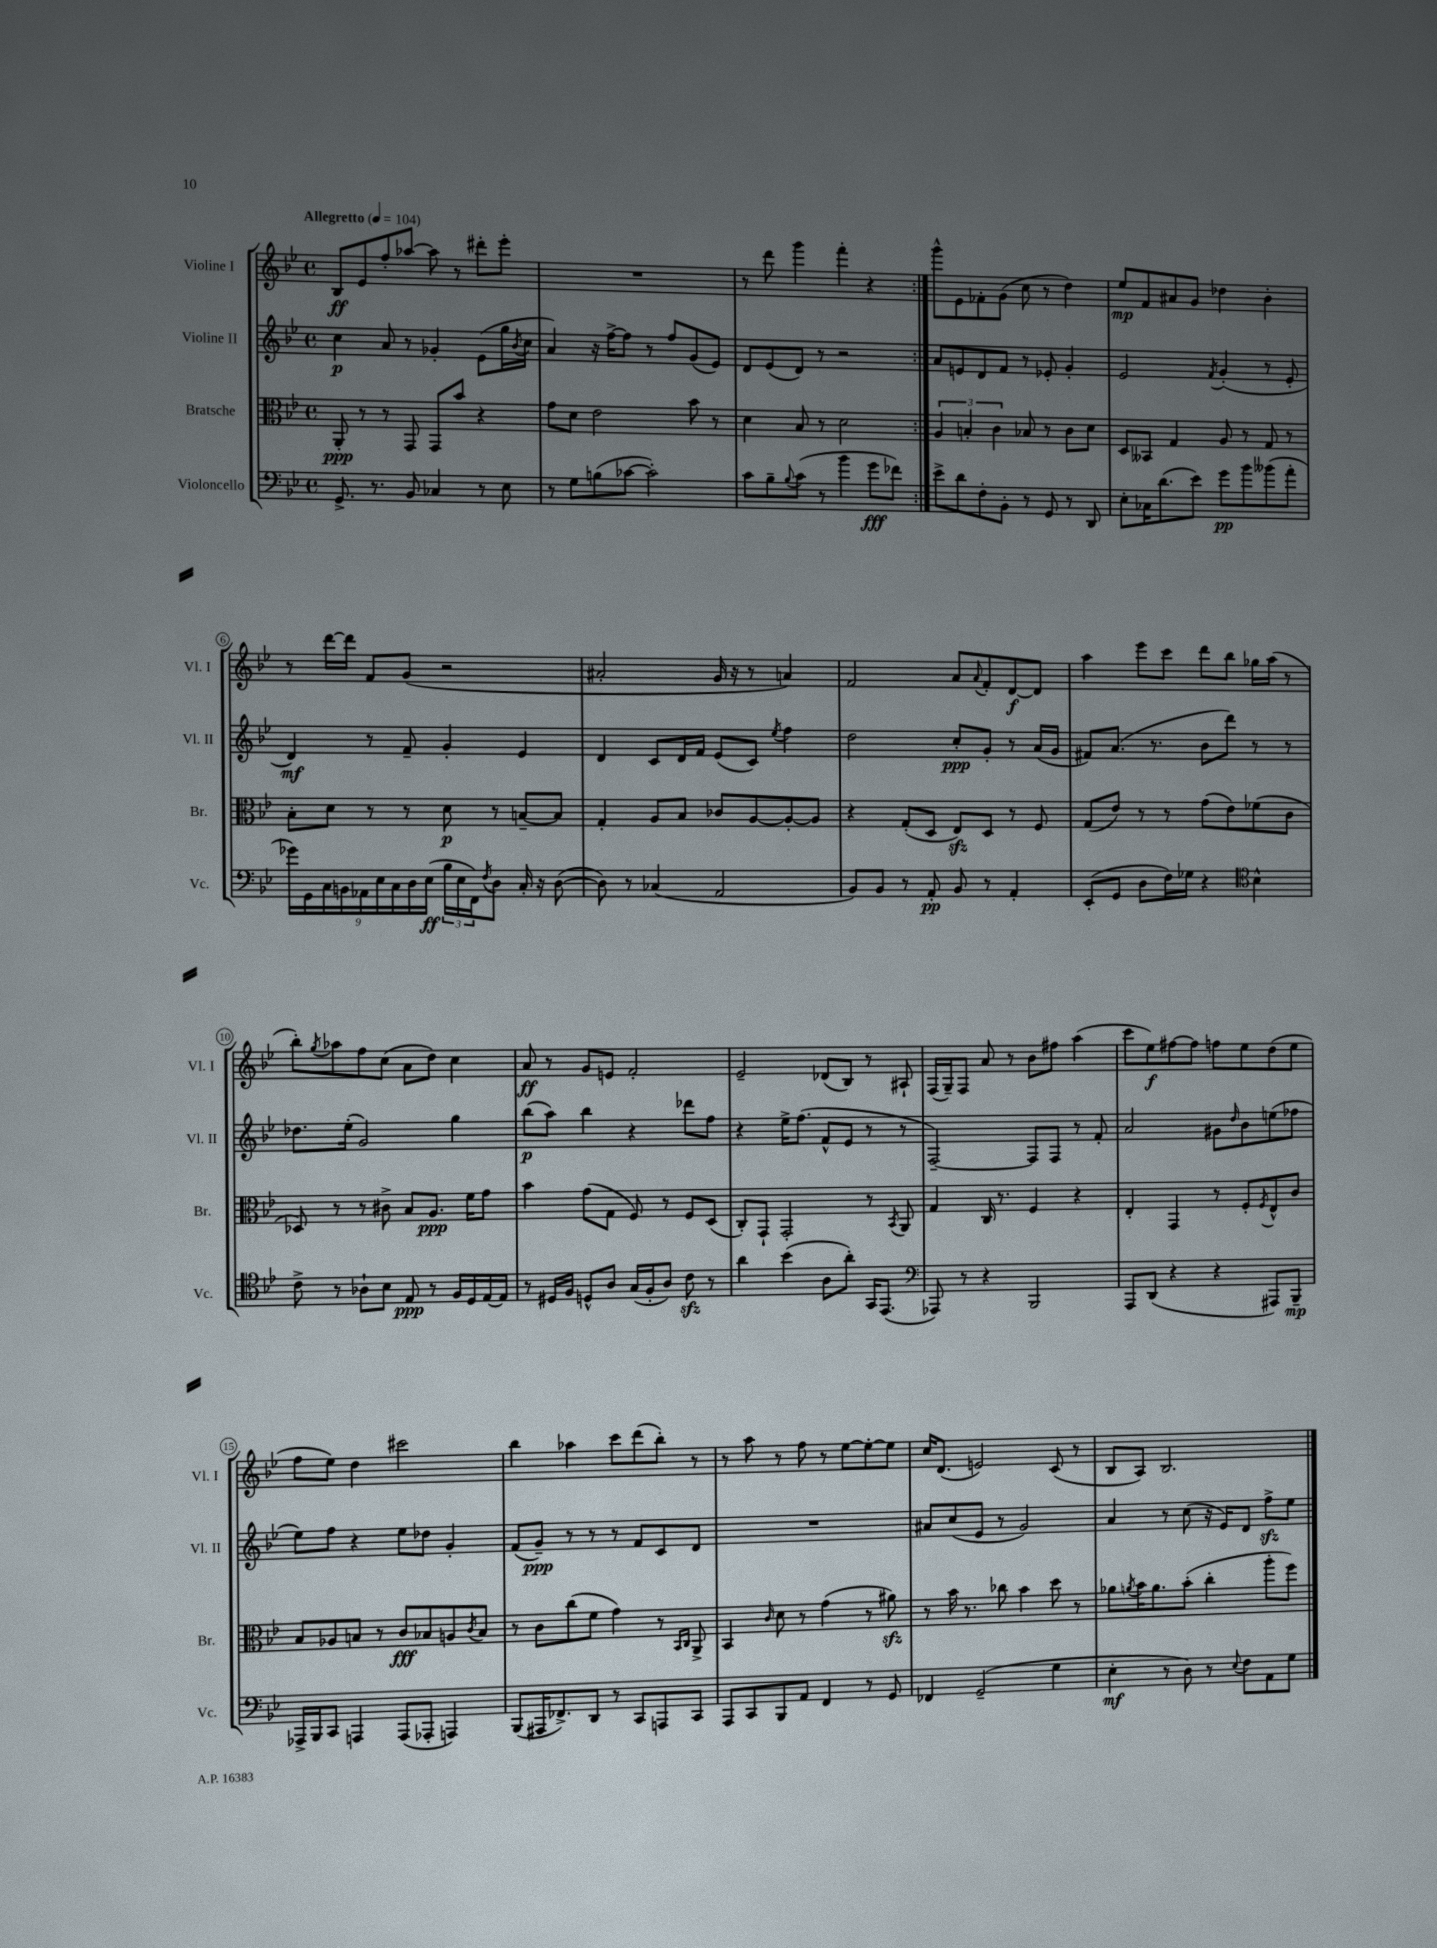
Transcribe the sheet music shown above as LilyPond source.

<<
\new StaffGroup <<
\new Staff = "s0" \with { instrumentName = "Violine I" shortInstrumentName = "Vl. I" } {
    \clef treble \key bes \major \defaultTimeSignature \time 4/4 \tempo "Allegretto" 4 = 104
    \repeat volta 2 { bes8\ff ees'8 f''8-. aes''8~ aes''8 r8 dis'''8-. ees'''8-. |
    R1 |
    r8 d'''8 g'''4 f'''4-. r4 | }
    g'''8-^ ees'8 fes'8-. g'8( c''8 r8 d''4) |
    ees''8\mp f'8 ais'8 g'8 des''4 bes'4-. |
    r8 d'''16~ d'''16 f'8 g'8( r2 |
    ais'2-. g'16 r16 r8 a'4) |
    f'2 a'8 \appoggiatura { a'8 } f'8-. d'8~\f d'8 |
    a''4 ees'''8 c'''8 d'''8 bes''8 ges''16 a''16( r8 |
    bes''8-.) \acciaccatura { g''8 } aes''8 f''8 c''8( a'8 d''8) c''4 |
    a'8\ff r8 g'8 e'8 f'2-. |
    ees'2-- des'8( bes8) r8 ais8-! |
    f16( g16--) f8 a'8 r8 bes'8 fis''8 a''4( |
    c'''8 ees''8\f) fis''8~ fis''8 f''8 ees''8 d''8( ees''8 |
    f''8 ees''8) d''4 cis'''2 |
    bes''4 aes''4 c'''8 d'''8( bes''8-.) r8 |
    r8 a''8 r8 f''8 r8 ees''8~ ees''8~-. ees''8 |
    c''16 d'8.( e'2) c'8( r8 |
    bes8 a8) bes2. \bar "|." |
}
\new Staff = "s1" \with { instrumentName = "Violine II" shortInstrumentName = "Vl. II" } {
    \clef treble \key bes \major \defaultTimeSignature \time 4/4
    \repeat volta 2 { c''4\p a'8 r8 ges'4-. ees'8( g''16 \acciaccatura { bes'8 } c''16 |
    a'4) r16 f''16~-> f''8 r8 f''8 g'8( ees'8) |
    d'8 ees'8( d'8) r8 r2 | }
    a'8 e'8 d'8 f'8 r8 ees'8-. g'4-. |
    ees'2 \acciaccatura { f'8 } g'4-.( r8 ees'8-. |
    d'4\mf) r8 f'8-- g'4-. ees'4 |
    d'4 c'8 d'16 f'16 ees'8( c'8) \acciaccatura { ees''8 } f''4 |
    d''2 c''8-.\ppp g'8-. r8 a'16( g'16 |
    fis'8) a'8.( r8. bes'8 d'''8) r8 r8 |
    des''8. ees''16-.( g'2) g''4 |
    bes''8\p( a''8) bes''4 r4 des'''8 f''8 |
    r4 ees''16-> f''8.( f'8-^ ees'8 r8 r8 |
    f2~--) f8 f8 r8 f'8-. |
    a'2 gis'8 \grace { d''16 } bes'8 e''8( fes''8 |
    ees''8) f''8 r4 ees''8 des''8 g'4-. |
    f'8( g'8--\ppp) r8 r8 r8 f'8 c'8 d'8 |
    R1 |
    ais'8 c''8( ees'8 r8 g'2) |
    a'4 r8 c''8( r16 ees'16) d'8 f''8->\sfz ees''8 \bar "|." |
}
\new Staff = "s2" \with { instrumentName = "Bratsche" shortInstrumentName = "Br." } {
    \clef alto \key bes \major \defaultTimeSignature \time 4/4
    \repeat volta 2 { a,8-.\ppp r8 r8 g,8 g,8 bes'8 r4 |
    g'8 d'8 ees'2 bes'8 r8 |
    d'4 bes8 r8 d'2 | }
    \tuplet 3/2 { a4 b4-. c'4 } bes8 r8 c'8 d'8 |
    d8 beses,8 g4 a8 r8 g8 r8 |
    bes8-. d'8 r8 r8 d'8\p r8 b8~-- b8 |
    g4-. a8 bes8 ces'8 a8~ a8~-. a8 |
    r4 g8-.( d8 ees8\sfz) d8 r8 f8 |
    g8( ees'8) r8 r8 g'8( ees'8) fes'8( c'8 |
    des8) r8 r8 cis'8-> bes8 a8.\ppp f'16 g'8 |
    bes'4 g'8( g8 f8) r8 f8 d8( |
    c8-.) g,8-! g,2-. r8 \acciaccatura { bes,8 } a,8 |
    g4 c16 r8. f4 r4 |
    ees4-. g,4 r8 f8-. \acciaccatura { f8 } ees8-^ c'8 |
    bes8 aes8 b8 r8 c'8\fff bes8 a8 \acciaccatura { c'8 } bes8 |
    r8 c'8 c''8( f'8 g'4) r8 \grace { bes,16 c16 } a,8-> |
    bes,4 \grace { c'16 } d'8 r8 g'4( r8 ais'8\sfz) |
    r8 bes'16 r8. ces''8 bes'4 d''8 r8 |
    aes'8 \acciaccatura { a'8 } bes'16 a'8. bes'8-.( c''4-. a''8-. f''8) \bar "|." |
}
\new Staff = "s3" \with { instrumentName = "Violoncello" shortInstrumentName = "Vc." } {
    \clef bass \key bes \major \defaultTimeSignature \time 4/4
    \repeat volta 2 { g,8.-> r8. bes,8 ces4 r8 ees8 |
    r8 g8 b8( ces'8~ ces'2-.) |
    c'8 bes8-- \appoggiatura { bes8 } c'8( r8 bes'4 g'8\fff fes'8) | }
    ees'8-> d'8 f8-. bes,8-. r8 g,8 r8 d,8 |
    ees8-. ces16 d'8.( ees'8) g'8\pp bes'8 beses'8( a'8-. |
    \tuplet 9/8 { ges'16) g,16 c16 b,16 aes,16 ees16 c16 d16 ees16\ff( } \tuplet 3/2 { bes16 ees16 f,16) } \acciaccatura { f8 } d8 c16-. r16 d8~( |
    d8) r8 ces4( a,2 |
    bes,8) bes,8 r8 a,8-.\pp bes,8 r8 a,4-. |
    ees,8-.( g,8 d8 f16) ges16 r4 \clef tenor bes4-^ |
    c'8-> r8 aes8-! bes8 ees8\ppp r8 f16 d16 ees16~ ees16 |
    r8 dis16 f16 d8-^ a8 g16( f16-. a8) c'8\sfz r8 |
    a'4 bes'4( a8 a'8-.) g,16 ees,8.( |
    \clef bass aes,,8) r8 r4 bes,,2 |
    a,,8 d,8( r4 r4 ais,,8) bes,,8--\mp |
    aes,,16-> bes,,16 c,8 a,,4 a,,8( aes,,8-. a,,4) |
    bes,,8( ais,,16 fes,8.->) d,8 r8 c,8 a,,8 c,8 |
    a,,8 c,8 bes,,8 a,8 f,4 r8 g,8 |
    fes,4 g,2--( g4 |
    ees4-.\mf r8 d8) r8 \appoggiatura { ees8 } f8 a,8 g8 \bar "|." |
}
>>
>>
\layout { \context { \Score \override BarNumber.stencil = #(make-stencil-circler 0.1 0.3 ly:text-interface::print) } }
